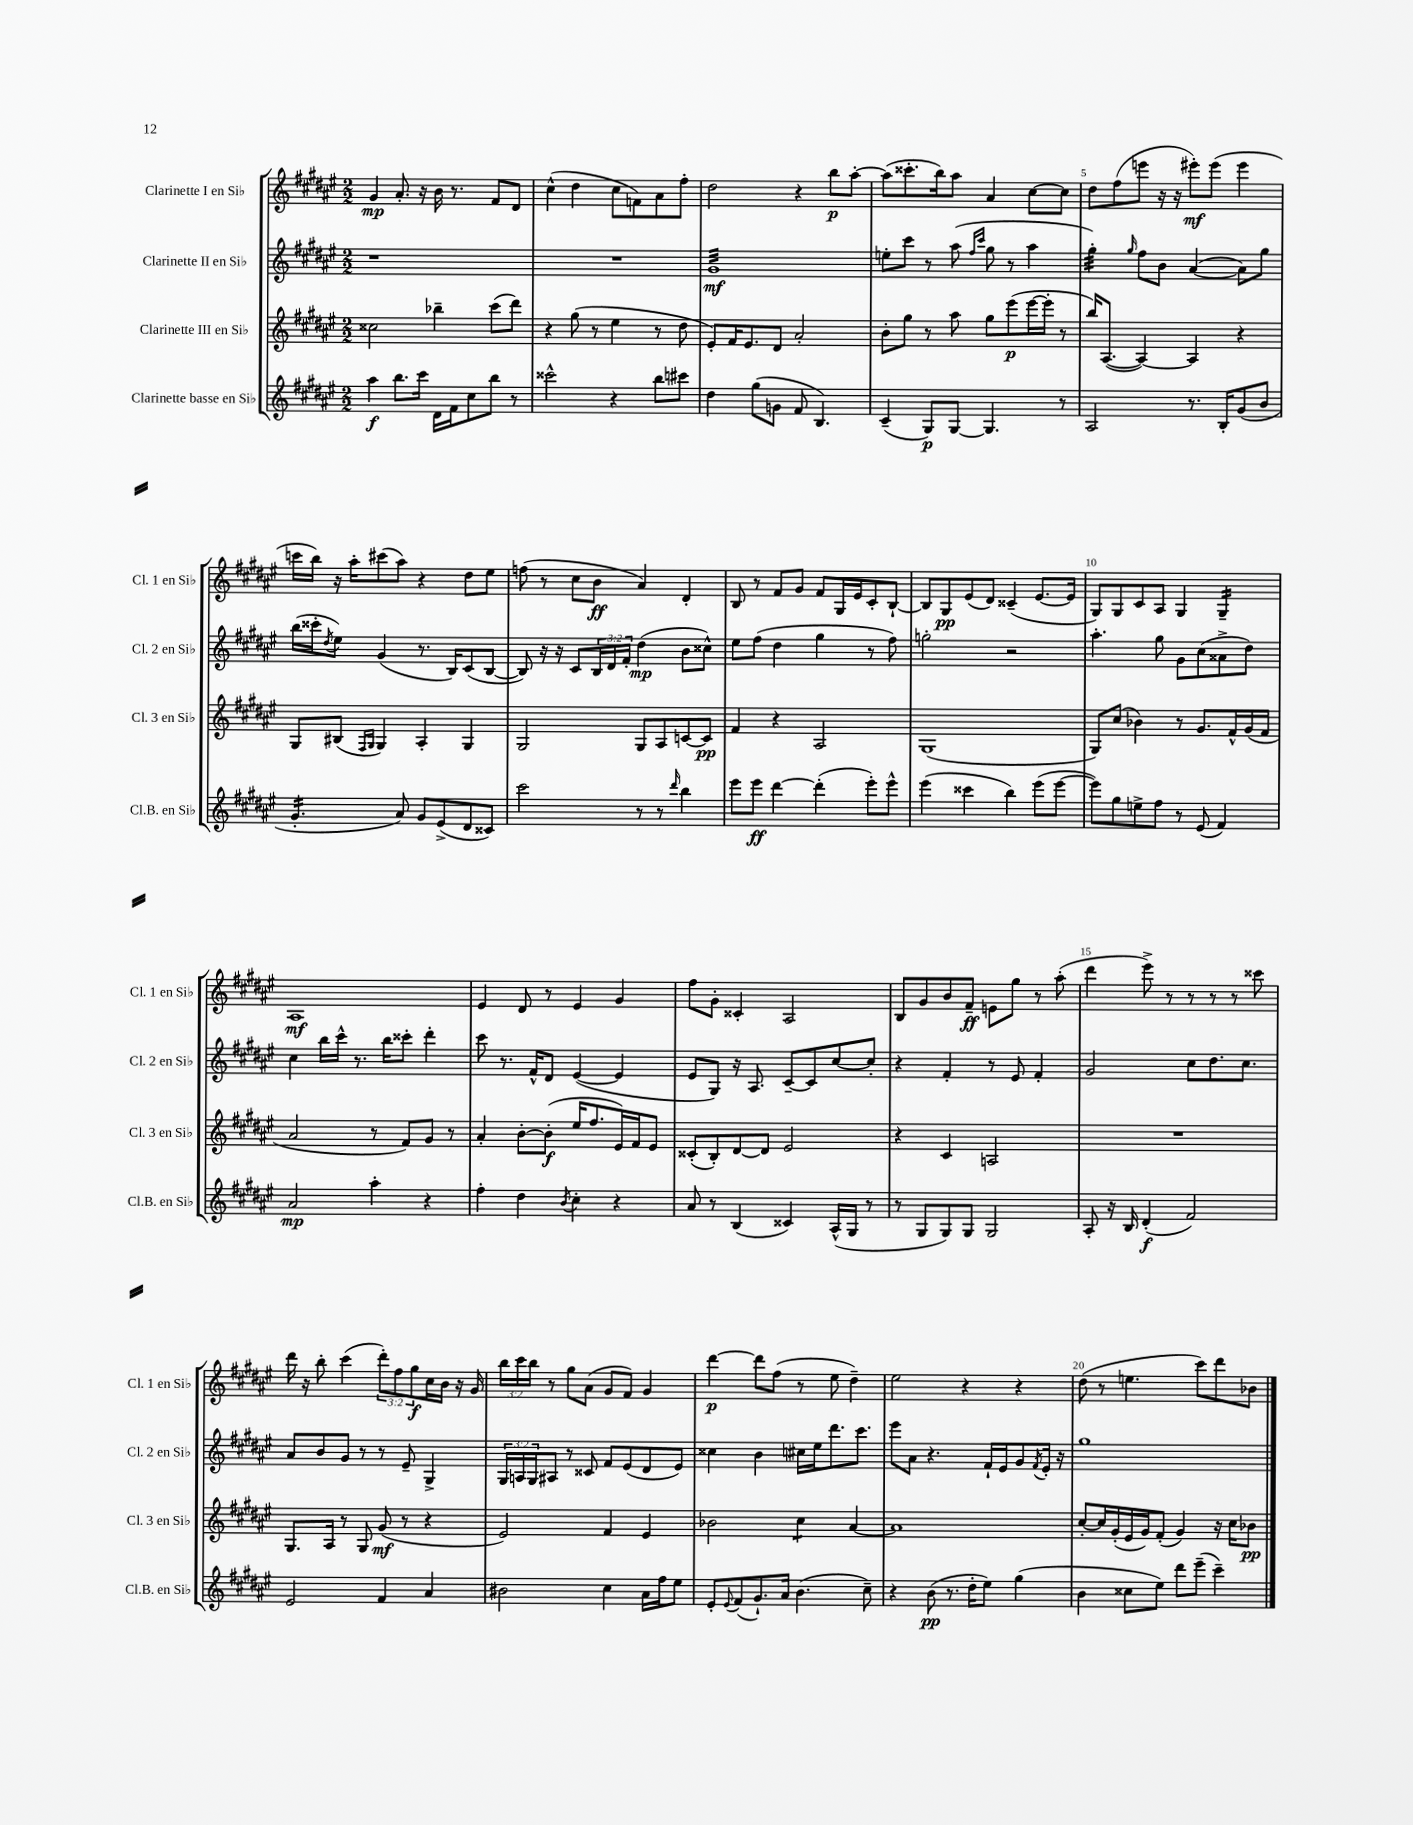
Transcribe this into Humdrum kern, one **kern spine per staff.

**kern	**kern	**kern	**kern
*staff4	*staff3	*staff2	*staff1
*clefG2	*clefG2	*clefG2	*clefG2
*k[f#c#g#d#a#e#]	*k[f#c#g#d#a#e#]	*k[f#c#g#d#a#e#]	*k[f#c#g#d#a#e#]
*M2/2	*M2/2	*M2/2	*M2/2
4aa#	2cc##	1r	4g#
8.bb	.	.	8.a#'
16ccc#	.	.	16r
16d#	4bb-~	.	16b
16f#	.	.	8.r
8cc#	.	.	.
8bb	(8ccc#	.	8f#
8r	8ddd#)	.	8d#
=	=	=	=
2ccc##^^	4r	1r	(4cc#^^
.	(8gg#	.	4dd#
.	8r	.	.
4r	4ee#	.	8cc#
.	.	.	8f)
8bb	8r	.	8a#
8ccc#	8dd#	.	8ff#'
=	=	=	=
4dd#	8e#')	1g#	2dd#
.	16f#	.	.
.	8.e#	.	.
(8gg#	.	.	.
8g	8d#	.	.
8f#	2a#'	.	4r
4.B)	.	.	.
.	.	.	8bb
.	.	.	[8aa#'
=	=	=	=
(4c#~	8b'	8ee'	(8aa#]
.	8gg#	8ccc#	8.ccc##'
8G#)	8r	8r	.
.	.	.	16bb)
[8G#	8aa#	(8aa#	8aa#
.	.	16qqff#	.
.	.	16qqccc#	.
4.G#]	8gg#	8gg#	4a#
.	(8eee#	8r	.
.	[16eee#	4aa#	[8cc#
.	16eee#']	.	.
8r	8r	.	8cc#]
=	=	=	=
2A#	16bb)	4gg#')	8dd#
.	([8.A#	.	.
.	.	.	(8ff#
.	.	16qqgg#	.
.	4A#_)	8ff#	8eee
.	.	8b	16r
.	.	.	16r
8.r	4A#]	([4a#	8eee#')
.	.	.	(8eee#
16B'	.	.	.
(8g#	4r	8a#])	4eee#
8b	.	8gg#	.
=	=	=	=
4.g#'	8G#	(16bb	16ccc
.	.	16ccc##'	16bb)
.	.	8qdd#	.
.	(8B#	8ee#)	16r
.	.	.	16aa#'
.	16qqF#	.	.
.	16qqG#	.	.
.	4G#)	(4g#	(8ccc#
8a#)	.	.	8aa#)
8g#	4A#'	8.r	4r
(8e#^	.	.	.
.	.	16B)	.
8d#	4G#	(8c#	8dd#
8c##)	.	[8B	8ee#
=	=	=	=
2ccc#	2G#	8B])	(8ff
.	.	16r	8r
.	.	16r	.
.	.	8c#	8cc#
.	.	24B	8b
.	.	24d#	.
.	.	24f#'	.
8r	8G#	(4dd#	4a#)
8r	8A#	.	.
16qqddd#	.	.	.
4bb	[8c	8b	4d#'
.	8c]	8cc##^^)	.
=	=	=	=
8eee#	4f#	8ee#	8B
8eee#	.	(8ff#	8r
[4ddd#	4r	4dd#	8f#
.	.	.	8g#
(4ddd#']	2A#	4gg#	8f#
.	.	.	16G#
.	.	.	16e#
8eee#')	.	8r	8c#'
8eee#^^	.	8ff#)	[8B`
=	=	=	=
(4eee#	(1G#	2gg'	8B]
.	.	.	8G#
4ccc##	.	.	(8e#
.	.	.	8d#)
4bb)	.	2r	(4c##~
(8eee#	.	.	[8.e#
[8eee#	.	.	.
.	.	.	16e#]
=	=	=	=
8eee#])	8G#)	4.aa#'	8G#)
8gg#	(8cc#	.	8G#
8ee^	4b-)	.	8c#
8ff#	.	8gg#	8A#
8r	8r	8g#	4G#
(8e#	8.g#	(8cc#	.
4f#)	.	8a##^	4G#~
.	16f#^^	.	.
.	(16g#	8dd#)	.
.	16f#	.	.
=	=	=	=
2a#	2a#	4cc#	1A#
.	.	16bb	.
.	.	16ccc#^^	.
.	.	8.r	.
4aa#'	8r	.	.
.	.	16bb	.
.	8f#)	8ccc##'	.
4r	8g#	4ddd#'	.
.	8r	.	.
=	=	=	=
4ff#'	4a#'	8ccc#	4e#
.	.	8.r	.
4dd#	[8b'	.	8d#
.	.	16f#^^	.
.	(8b']	8d#	8r
8qb	.	.	.
4cc#'	16ee#	([4e#	4e#
.	8.ff#	.	.
4r	16e#)	4e#]	4g#
.	16f#	.	.
.	8e#	.	.
=	=	=	=
8a#	(8c##'	8e#	8ff#
8r	8B')	8G#)	8g#'
(4B	[8d#	16r	4c##'
.	.	8.A#	.
.	8d#]	.	.
4c##)	2e#	[8c#~	2A#
.	.	8c#]	.
(16A#^^	.	[8cc#	.
16G#	.	.	.
8r	.	8cc#']	.
=	=	=	=
8r	4r	4r	8B
8G#	.	.	8g#
8G#)	4c#	4f#'	8b
8G#	.	.	8f#~
2G#	2A	8r	8e
.	.	8e#	8gg#
.	.	4f#'	8r
.	.	.	(8aa#'
=	=	=	=
8A#'	1r	2g#	4ddd#
16r	.	.	.
16B	.	.	.
(4d#'	.	.	8eee#^)
.	.	.	8r
2f#)	.	8cc#	8r
.	.	8.dd#	8r
.	.	.	8r
.	.	8.cc#	.
.	.	.	8ccc##
=	=	=	=
2e#	8.G#	8a#	16ddd#
.	.	.	16r
.	.	8b	8bb'
.	16A#	.	.
.	8r	8g#	(4ccc#
.	8G#	8r	.
4f#	(8g#	8r	12ddd#')
.	.	.	12ff#
.	8r	8e#~	.
.	.	.	12gg#
4a#	4r	4G#^	16cc#
.	.	.	16b
.	.	.	16r
.	.	.	16g#
=	=	=	=
2b#	2e#)	24G#	24bb
.	.	24A	24ccc#
.	.	24G#	24bb
.	.	8A#	8r
.	.	8r	8gg#
.	.	8c##	(8a#
4cc#	4f#	8f#	8g#
.	.	(8e#	8f#)
16a#	4e#	8d#	4g#
16ff#	.	.	.
8ee#	.	8e#)	.
=	=	=	=
8e#'	2b-	4cc##	[4ddd#
8qqe#	.	.	.
(8f#	.	.	.
8.g#`)	.	4b	8ddd#]
.	.	.	(8ff#
16a#	.	.	.
(4.b	4cc#	16cc#	8r
.	.	16ee#	.
.	.	8.ddd#	8ee#
.	[4a#	.	4dd#~)
.	.	8.ccc#	.
8cc#~)	.	.	.
=	=	=	=
4r	1a#]	8eee#	2ee#
.	.	8a#	.
(8b	.	4.r	.
8.r	.	.	.
.	.	.	4r
16dd#'	.	.	.
8ee#)	.	16f#`	.
.	.	16e#	.
(4gg#	.	8g#	4r
.	.	8qf#	.
.	.	16e#'	.
.	.	16r	.
=	=	=	=
4b	[8cc#'	1gg#	(8dd#
.	16cc#]	.	8r
.	(16g#'	.	.
8cc##	16e#	.	4.ee
.	16g#)	.	.
8ee#)	(8f#'	.	.
8ddd#	4g#)	.	.
(8eee#~	.	.	8ccc#)
4ccc#~)	16r	.	8ddd#
.	16cc#	.	.
.	8b-	.	8b-
==	==	==	==
*-	*-	*-	*-
